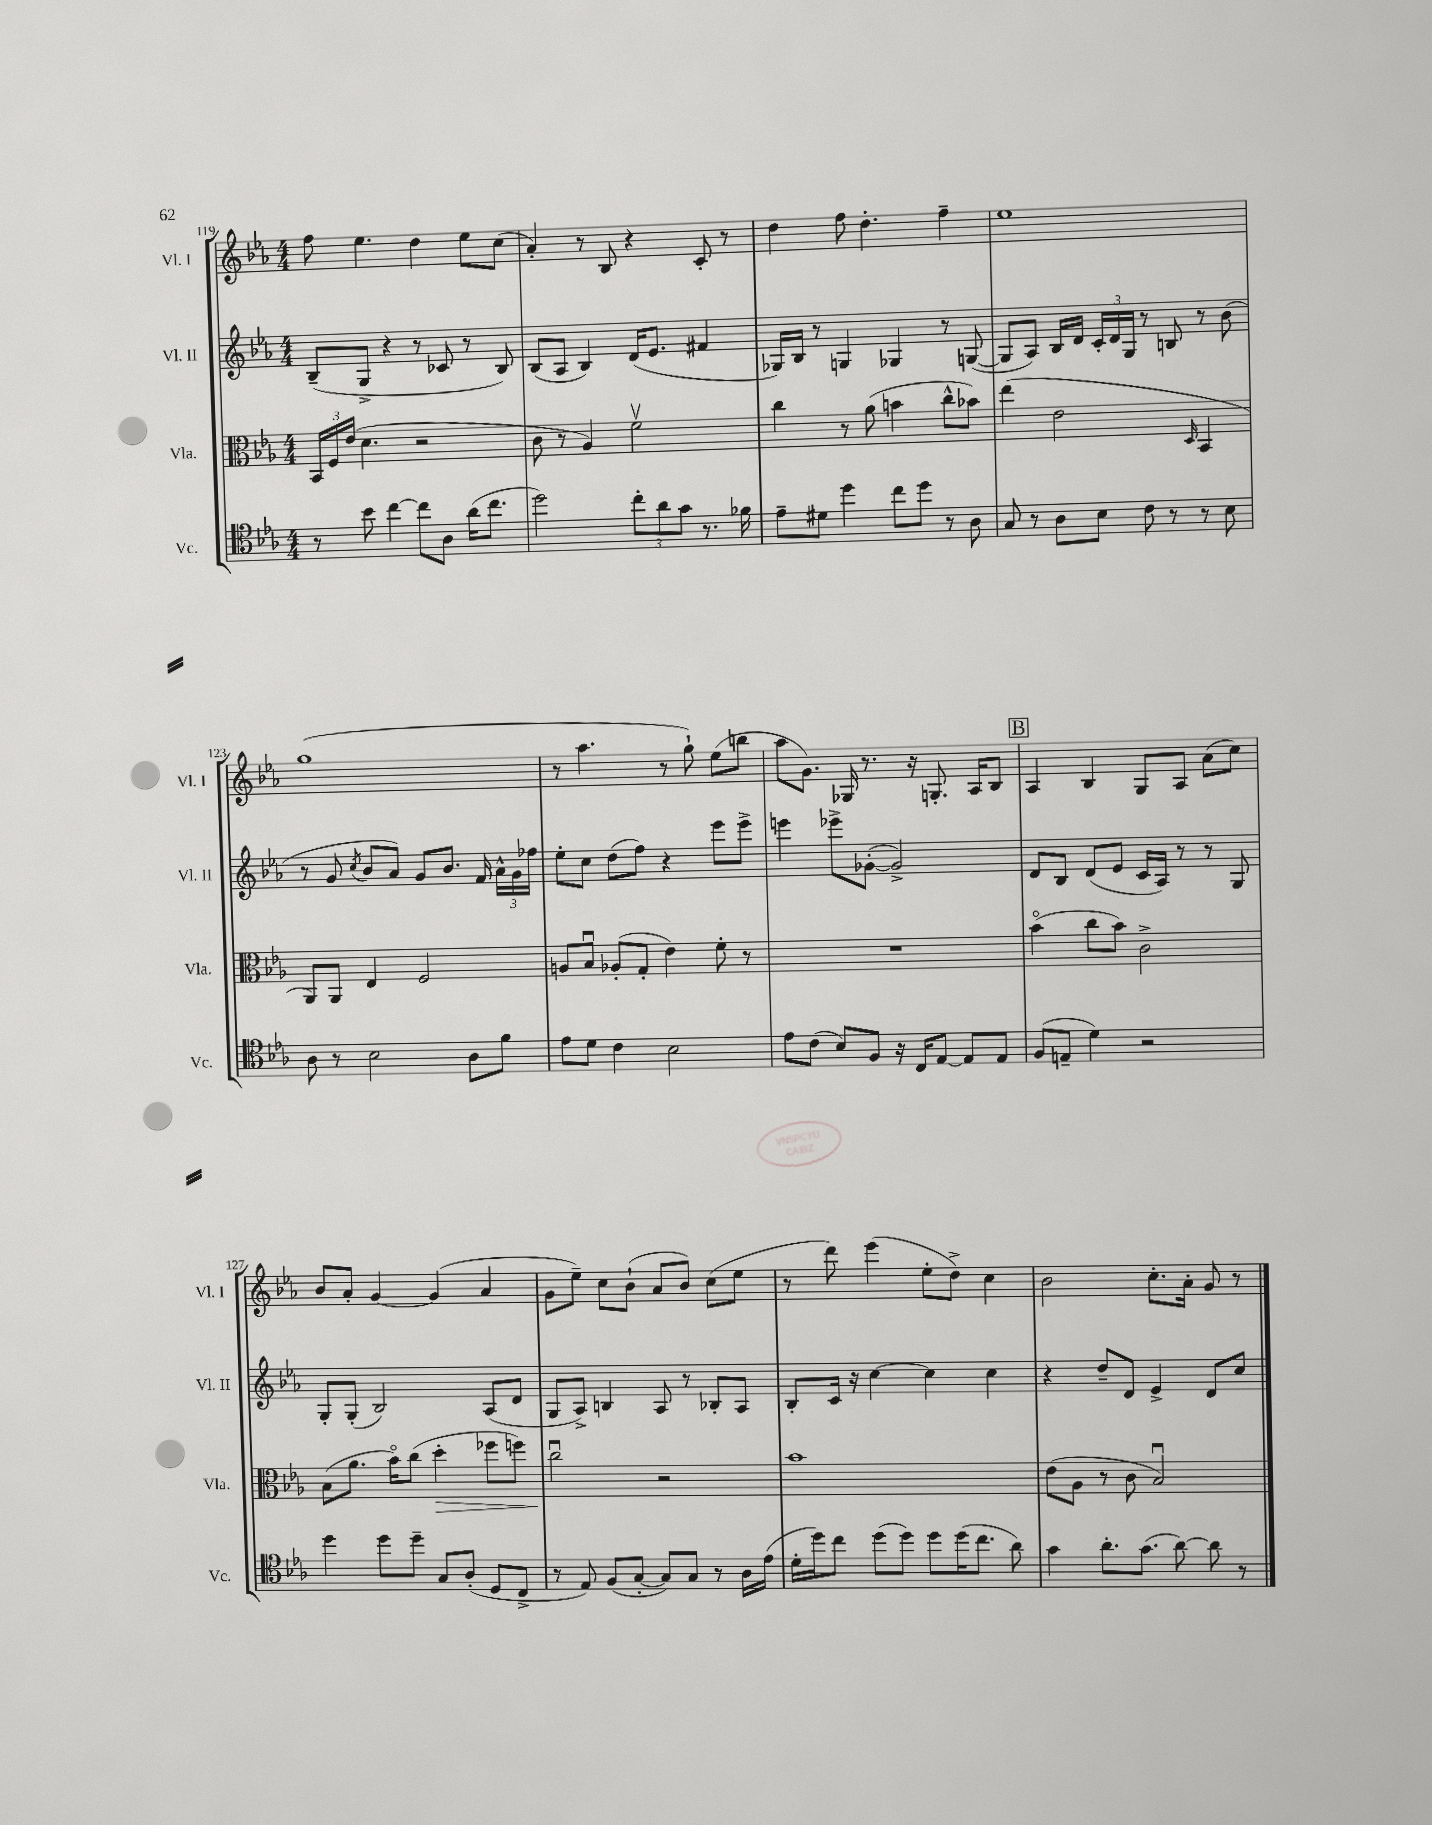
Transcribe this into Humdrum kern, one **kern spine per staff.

**kern	**kern	**kern	**kern
*staff4	*staff3	*staff2	*staff1
*clefC4	*clefC3	*clefG2	*clefG2
*k[b-e-a-]	*k[b-e-a-]	*k[b-e-a-]	*k[b-e-a-]
*M4/4	*M4/4	*M4/4	*M4/4
8r	24BB-/LL	(8B-~/L	8ff\
.	24F/	.	.
.	(24e-/JJ	.	.
8b-\	4.d\	8G^/J	4.ee-\
[4cc\	.	4r	.
8cc\]L	2r	8r	4dd\
8A-\J	.	8c-/	.
(16a-\LK	.	8r	8ee-\L
8.cc\J	.	.	.
.	.	8B-/)	(8cc\J
=	=	=	=
2dd\)	8c\	(8B-/L	4a-'/)
.	8r	8A-/J	.
.	4A-/)	4B-/)	8r
.	.	.	8B-/
12cc'\L	2fv\	(16d/LK	4r
.	.	8.e-/J	.
12a-\	.	.	.
12g\J	.	.	.
8.r	.	4f#/	8c'/
.	.	.	8r
16f-\	.	.	.
=	=	=	=
8e-~\L	4cc\	16G-/LL)	4dd\
.	.	16B-/JJ	.
8d#\J	.	8r	.
4dd\	8r	4G/	8ff\
.	(8a-\	.	4.dd'\
8cc\L	4b\	4G-/	.
8dd\J	.	.	.
8r	8cc^^\L	8r	4ff~\
8A-\	8b-\J)	([8G/	.
=	=	=	=
8G/	(4ee-\	8G/]L	1ee-
8r	.	8A-/J)	.
8A-\L	2e-\	16B-/LL	.
.	.	16d/JJ	.
8B-\J	.	24c'/LL	.
.	.	24d/	.
.	.	24G/JJ	.
8c\	.	8r	.
8r	.	8B/	.
.	16qqD/	.	.
8r	4BB-/	8r	.
8B-\	.	(8b-\	.
=	=	=	=
8A-\	8AA-/L)	8r	(1gg
8r	8AA-/J	8g/	.
.	.	8qcc/	.
2B-\	4E-/	8b-/L	.
.	.	8a-/J)	.
.	2F/	8g/L	.
.	.	8.b-/J	.
8A-\L	.	.	.
.	.	16f/	.
8f\J	.	24a-^^\LL	.
.	.	24g\	.
.	.	24ff-\JJ	.
=	=	=	=
8e-\L	8A/L	8ee-'\L	8r
8d\J	8B-u/J	8cc\J	4.aa-\
4c\	(8A-'/L	(8dd\L	.
.	8G'/J	8ff\J)	.
2B-\	4e-\)	4r	8r
.	.	.	8gg`\)
.	8f'\	8eee-\L	(8ee-\L
.	8r	8eee-^\J	8bb\J
=	=	=	=
8e-\L	1r	4eee\	8aa-\L
(8c\J	.	.	8.g\J)
8B-/L)	.	8eee-^\L	.
.	.	.	16G-/
8F/J	.	([8g-'\J	8.r
16r	.	2g-^/])	.
16C/LK	.	.	16r
[8E-/J	.	.	8.G'/
8E-/]L	.	.	.
.	.	.	16A-/LK
8E-/J	.	.	8B-/J
=	=	=	=
(8F/L	(4b-o\	8d/L	4A-/
8E~/J	.	8B-/J	.
4d\)	8cc\L	(8d/L	4B-/
.	8b-\J)	8e-/J	.
2r	2c^\	16c/LL	8G/L
.	.	16A-/JJ)	.
.	.	8r	8A-/J
.	.	8r	(8a-\L
.	.	8G/	8cc\J)
=	=	=	=
4dd\	(8B-\L	8G'/L	8b-/L
.	8.a-\J	(8G'/J	8a-'/J
8dd\L	.	2B-/)	[4g/
.	16b-o\LK)	.	.
8dd~\J	(8cc\J	.	.
8G/L	4dd'\	.	(4g/]
(8A-'/J	.	.	.
8D/L	8ff-\L	(8A-/L	4a-/
8C^/J	8ff\J)	8d/J	.
=	=	=	=
8r	2ccu\	8G/L	8g\L
8E-/)	.	8A-^/J)	8ee-~\J)
(8F/L	.	4B/	8cc\L
[8G'/J	.	.	(8b-`\J
8G/]L)	2r	8A-/	8a-/L
8G/J	.	8r	8b-/J)
8r	.	8B-'/L	(8cc\L
16A-\LL	.	8A-/J	8ee-\J
(16e-\JJ	.	.	.
=	=	=	=
16d'\LL	1b-	8B-'/L	8r
16dd\J)	.	.	.
8cc\J	.	16c/Jk	8ddd\)
.	.	16r	.
(8dd\L	.	[4cc\	(4eee-\
8dd\J)	.	.	.
8dd\L	.	4cc\]	8ee-'\L
(16dd\K	.	.	8dd^\J)
8.cc\J	.	.	.
.	.	4cc\	4cc\
8a-\)	.	.	.
=	=	=	=
4g\	(8e-\L	4r	2b-\
.	8A-\J	.	.
8.a-'\L	8r	8dd~/L	.
.	8c\	8d/J	.
(8.g\J	.	.	.
.	2B-u/)	4e-^/	8.cc'\L
[8a-\)	.	.	.
.	.	.	16a-'\Jk
8a-\]	.	8d/L	8g/
8r	.	8cc/J	8r
==	==	==	==
*-	*-	*-	*-
